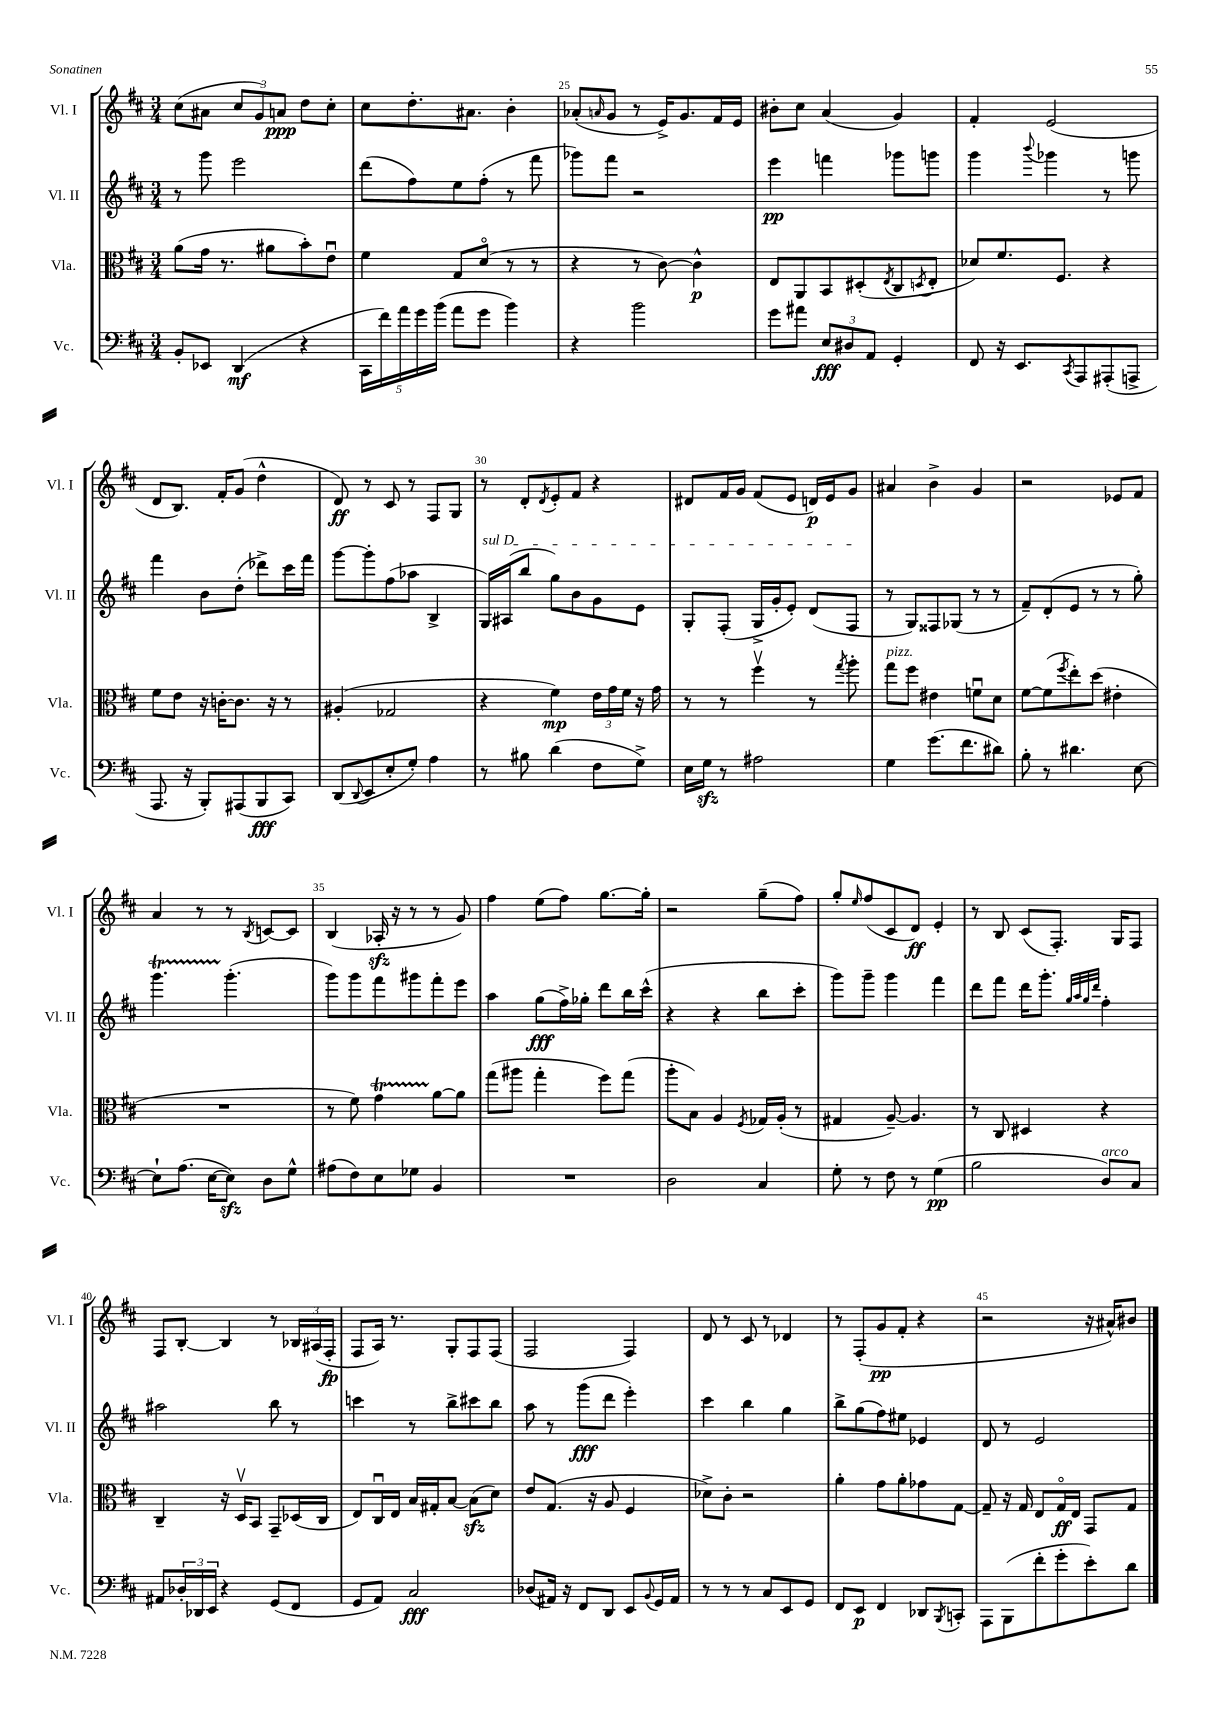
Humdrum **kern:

**kern	**kern	**kern	**kern
*staff4	*staff3	*staff2	*staff1
*clefF4	*clefC3	*clefG2	*clefG2
*k[f#c#]	*k[f#c#]	*k[f#c#]	*k[f#c#]
*M3/4	*M3/4	*M3/4	*M3/4
8BB'	(8a	8r	(8cc#
8EE-	16g	8ggg	8a#
.	8.r	.	.
(4DD	.	2eee	12cc#
.	.	.	12g)
.	8a#	.	.
.	.	.	12a
4r	8b')	.	8dd
.	8eu	.	8cc#'
=	=	=	=
20CC#	4f#	(8ddd	8cc#
20f#)	.	.	.
20a	.	.	.
.	.	8ff#)	8.dd'
20g	.	.	.
(20b	.	.	.
8a	8G	8ee	.
.	.	.	8.a#
8g	(8do	(8ff#'	.
4b)	8r	8r	4b'
.	8r	8fff#	.
=	=	=	=
4r	4r	8ggg-)	(8a-'
.	.	.	16qqa
.	.	8fff#	8g
2b	8r	2r	8r
.	[8c#)	.	16e^)
.	.	.	8.g
.	4c#^^]	.	.
.	.	.	16f#
.	.	.	16e
=	=	=	=
8g	8E	4eee	8b#'
8a#	8AA	.	8cc#
12E	8BB	4fff	(4a
12D#	.	.	.
.	(8D#'	.	.
12AA	.	.	.
.	8qE	.	.
4GG'	8C#	8ggg-	4g)
.	8qD	.	.
.	8E'	8ggg	.
=	=	=	=
8FF#	8d-)	4ggg	4f#'
16r	8.f#	.	.
8.EE	.	.	.
.	.	8qqbbb	.
.	.	4ggg-	(2e
.	8.F#	.	.
8qCC#	.	.	.
8AAA	.	.	.
(8AAA#'	4r	8r	.
8AAA^	.	8ggg	.
=	=	=	=
8.AAA	8f#	4fff#	8d
.	8e	.	8.B)
16r	.	.	.
8BBB')	16r	8b	.
.	[16c'	.	16f#'
(8AAA#	8.c]	(8dd'	(8g
8BBB	.	8ddd-^)	4dd^^
.	16r	.	.
8CC#)	8r	16ccc#	.
.	.	16fff#	.
=	=	=	=
(8DD	(4A#'	[8ggg	8d)
8qqDD	.	.	.
8EE	.	8ggg']	8r
8E'	2G-	(8ff#	8c#
8G')	.	8aa-	8r
4A	.	4B^	8F#
.	.	.	8G
=	=	=	=
8r	4r	16G)	8r
.	.	(16A#	.
8B#	.	8bb	8d'
.	.	.	8qd
(4d	4f#)	8gg)	8e'
.	.	8b	8f#
8F#	24e	8g	4r
.	24g	.	.
.	24f#	.	.
8G^)	16r	8e	.
.	16g	.	.
=	=	=	=
16E	8r	8G'	8d#
16G	.	.	.
8r	8r	(8F#'	16f#
.	.	.	16g
2A#	4ff#v	16G^	(8f#
.	.	16g'	.
.	.	8e')	8e
.	8r	(8d	16d)
.	.	.	16e
.	8qgg	.	.
.	8aa'	8F#	8g
=	=	=	=
4G	8gg	8r	4a#
.	8ff#	8G)	.
(8.g	4e#	8F##	4b^
.	.	(8G-	.
8.f#	.	.	.
.	8fu	8r	4g
8d#)	8d	8r	.
=	=	=	=
8B'	[8f#	8f#~)	2r
8r	(8f#]	(8d'	.
.	8qff#	.	.
4.d#	8ee')	8e	.
.	(8dd	8r	.
.	4e#'	8r	8e-
[8E	.	8gg')	8f#
=	=	=	=
8E`]	2.r	4.ggg	4a
(8.A	.	.	.
.	.	.	8r
[16E	.	.	.
8E])	.	(4.ggg'	8r
.	.	.	8qB
8D	.	.	[8c
8G^^	.	.	8c]
=	=	=	=
(8A#	8r	8ggg)	(4B
8F#)	8f#)	8ggg	.
8E	4g	8fff#	16A-'
.	.	.	16r
8G-	.	8ggg#	8r
4BB	[8a	8fff#'	8r
.	8a]	8eee	8g)
=	=	=	=
2.r	(8gg	4aa	4ff#
.	8aa#	.	.
.	4gg'	(8gg	(8ee
.	.	16ff#^)	8ff#)
.	.	16gg-'	.
.	8ff#)	8ddd	[8.gg
.	(8gg	16bb	.
.	.	(16ccc#^^	16gg']
=	=	=	=
2D	8aa'	4r	2r
.	8B)	.	.
.	4A	4r	.
.	8qF#	.	.
4C#	16G-	8bb	(8gg~
.	(16A'	.	.
.	8r	8ccc#'	8ff#)
=	=	=	=
8G'	4G#	8ggg)	8gg'
.	.	.	16qqee
8r	.	8ggg~	(8ff#
8F#	[8A~)	4ggg	8c#
8r	4.A]	.	8d)
(4G	.	4fff#	4e'
=	=	=	=
2B	8r	8ddd	8r
.	8C#	8fff#	8B
.	4D#	16ddd	(8c#
.	.	8.ggg'	.
.	.	.	8.F#')
.	.	32qqgg	.
.	.	32qqaa	.
.	.	32qqgg	.
.	.	32qqddd	.
8D)	4r	4ff#'	.
.	.	.	16G
8C#	.	.	8F#
=	=	=	=
8AA#	4C#~	2aa#	8F#
24D-'	.	.	[8B'
24DD-	.	.	.
24EE	.	.	.
4r	16r	.	4B]
.	16Dv	.	.
.	8BB	.	.
(8GG	8GG~	8bb	8r
8FF#	(16D-	8r	24B-
.	.	.	(24A#
.	16C#	.	.
.	.	.	24F#'
=	=	=	=
8GG	8E)	4ccc	8F#
8AA)	16C#u	.	16A)
.	16E	.	8.r
2C#	16B	8r	.
.	16G#'	.	.
.	[8B	8bb^	8G'
.	(8B]	8ccc#	8F#
.	8d)	8bb	(8F#
=	=	=	=
(8D-	8e	8aa	2F#
16AA#)	(8.G	8r	.
16r	.	.	.
8FF#	.	(8ggg	.
.	16r	.	.
8DD	8A	8ddd	.
8EE	4F#	4eee')	4F#)
8qqBB	.	.	.
16GG	.	.	.
16AA#	.	.	.
=	=	=	=
8r	8d-^)	4ccc#	8d
8r	8c#'	.	8r
8r	2r	4bb	8c#
8C#	.	.	8r
8EE	.	4gg	4d-
8GG	.	.	.
=	=	=	=
8FF#	4a'	8bb^	8r
8EE	.	(8gg	(8F#'
4FF#	8g	8ff#)	8g
.	8a'	8ee#	8f#'
8DD-	8g-	4e-	4r
8qBBB	.	.	.
8CC'	[8G	.	.
=	=	=	=
8AAA	8G~]	8d	2r
(8BBB	16r	8r	.
.	16G	.	.
8f#'	8E	2e	.
8g'	16Go	.	.
.	16E	.	.
8e')	8GG	.	16r
.	.	.	16a#^^)
8d	8G	.	8b#
==	==	==	==
*-	*-	*-	*-
